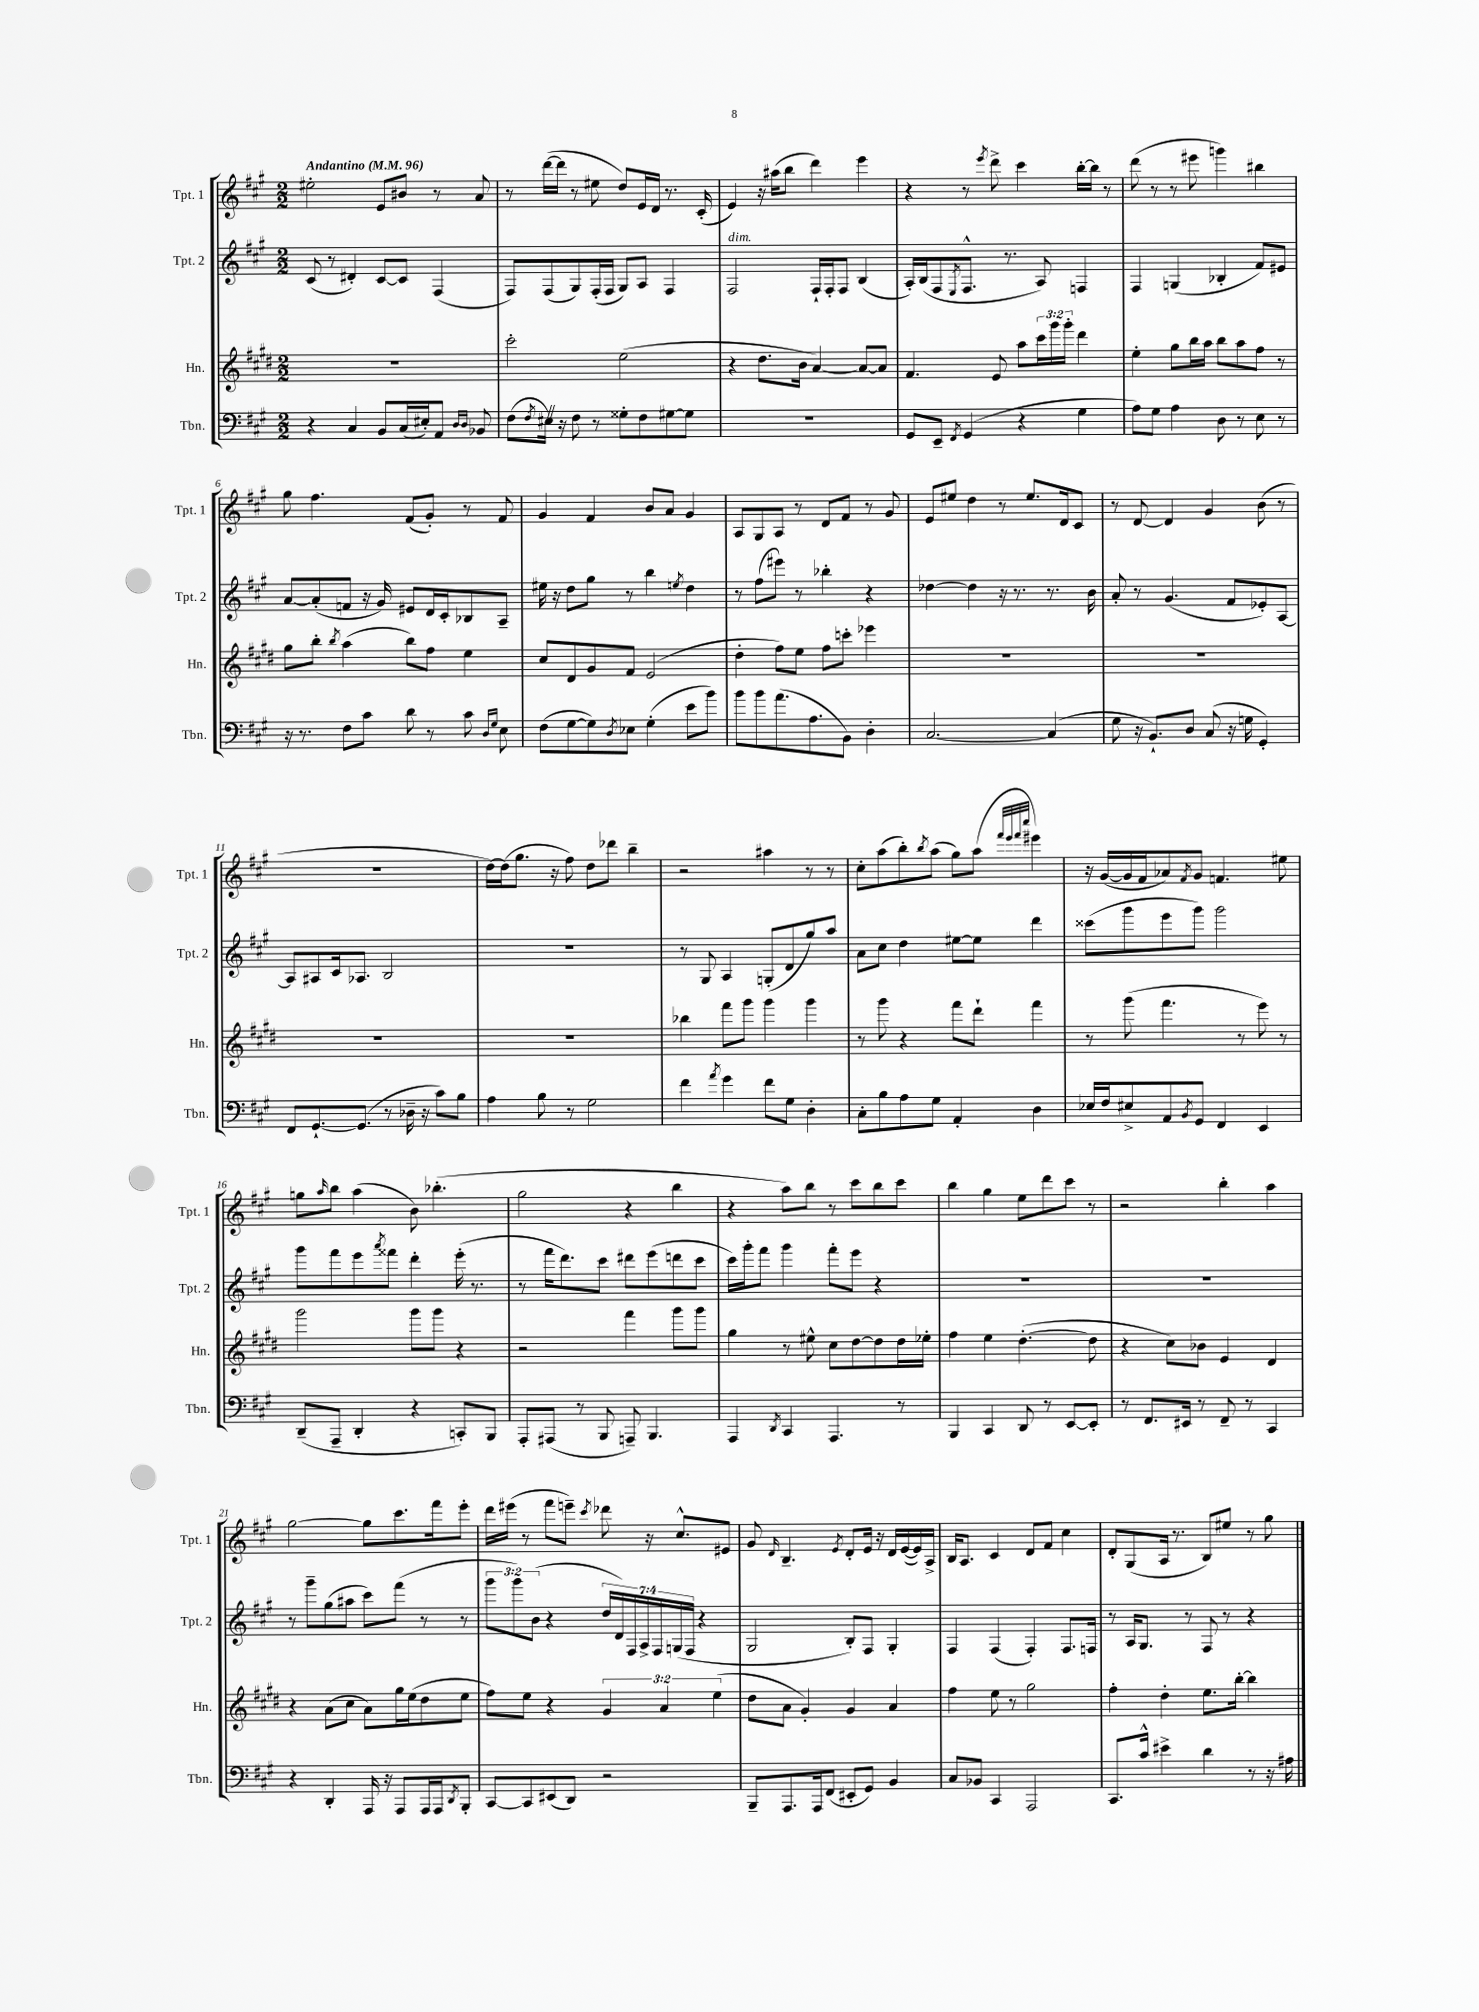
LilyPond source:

<<
\new StaffGroup <<
\new Staff = "s0" \with { instrumentName = "Tpt. 1" shortInstrumentName = "Tpt. 1" } {
    \clef treble \key a \major \numericTimeSignature \time 2/2 \tempo "Andantino" 4 = 96
    eis''2-. e'8 bis'8 r8 a'8 |
    r8 d'''16~( d'''16 r8 eis''8 d''8) e'16 d'16 r8. cis'16-.( |
    e'4) r16 ais''16( b''8 d'''4) e'''4 |
    r4 r8 \acciaccatura { e'''8 } d'''8-> cis'''4 b''16~-. b''16 r8 |
    d'''8( r8 r8 eis'''8 g'''4) bis''4 |
    gis''8 fis''4. fis'8( gis'8-.) r8 fis'8 |
    gis'4 fis'4 b'8 a'8 gis'4 |
    a8 gis8 a8 r8 d'8 fis'8 r8 gis'8 |
    e'8 eis''8 d''4 r8 eis''8. d'16 cis'8 |
    r8 d'8~ d'4 gis'4 b'8( r8 |
    R1 |
    d''16~) d''16( gis''8. r16 fis''8) d''8 des'''8 b''4-- |
    r2 ais''4 r8 r8 |
    cis''8-. a''8( b''8-.) \acciaccatura { b''8 } a''8( gis''8) a''8( \grace { fis'''32 e'''32 fis'''32 cis''''32 } eis'''4) |
    r16 gis'16~( gis'16 fis'16 aes'8) \acciaccatura { fis'8 } gis'8 f'4. eis''8 |
    g''8 \grace { a''16 } b''8 a''4( b'8) bes''4.-.( |
    gis''2 r4 b''4 |
    r4 a''8) b''8 r8 cis'''8 b''8 cis'''8 |
    b''4 gis''4 e''8 d'''8 cis'''8 r8 |
    r2 b''4-. a''4 |
    gis''2~ gis''8 cis'''8. fis'''16 e'''8-. |
    d'''16 eis'''16( r8 fis'''8 e'''8--) \acciaccatura { cis'''8 } des'''8 r16 cis''8.-^ eis'8 |
    gis'8 \grace { d'16 } b4.-- \acciaccatura { e'8 } d'8-. e'16 r16 d'16 e'16~( e'16) a16-> |
    b16 a8. cis'4 d'8 fis'8 cis''4 |
    d'8-. gis8( a16 r8. b8) eis''8 r8 gis''8 \bar "|." |
}
\new Staff = "s1" \with { instrumentName = "Tpt. 2" shortInstrumentName = "Tpt. 2" } {
    \clef treble \key a \major \numericTimeSignature \time 2/2 \override Staff.TupletNumber.text = #tuplet-number::calc-fraction-text
    cis'8( r8 dis'4-.) cis'8~ cis'8 fis4( |
    fis8) fis8( gis8) fis16-.( fis16 gis8) a8 fis4 |
    fis2^\markup { \italic "dim." } fis16-! fis16-. fis8 b4( |
    a16-.) b16( fis8 \acciaccatura { e8 } fis8.-^ r8. a8) f4 |
    fis4 g4( bes4-. fis'8) eis'8 |
    a'8~ a'8-.( f'8 r16 gis'16) eis'8 d'16 cis'16-. bes8 a8-- |
    eis''16 r16 d''8 gis''8 r8 b''4 \acciaccatura { e''8 } d''4 |
    r8 fis''8( eis'''8) r8 bes''4-. r4 |
    des''4~ des''4 r16 r8. r8. b'16 |
    a'8-. r8 gis'4.( fis'8 ees'8-.) a8~ |
    a8 ais8 cis'16 aes8. b2 |
    R1 |
    r8 gis8 a4 g8-.( d'8 gis''8) a''8 |
    a'8 cis''8 d''4 eis''8~ eis''8 d'''4 |
    cisis'''8( gis'''8 e'''8 gis'''8) gis'''2 |
    gis'''8 fis'''8 e'''8 \acciaccatura { a'''8 } fisis'''8 d'''4-. e'''16-.( r8. |
    r8 fis'''16 d'''8.) cis'''8 dis'''8 e'''8( d'''8 cis'''8 |
    cis'''16) gis'''16-. fis'''8 gis'''4 fis'''8-. e'''8 r4 |
    R1 |
    R1 |
    r8 gis'''8-- gis''8( ais''8 cis'''8) fis'''8( r8 r8 |
    \tuplet 3/2 { gis'''8 gis'''8) b'8( } r4 \tuplet 7/4 { d''16 d'16) fis16 a16-> fis16 g16( fis16 } r4 |
    gis2 b8-.) fis8 gis4-. |
    fis4 fis4( fis4-.) fis8. f16 |
    r8 a16 gis8. r8 fis8 r8 r4 \bar "|." |
}
\new Staff = "s2" \with { instrumentName = "Hn." shortInstrumentName = "Hn." } {
    \clef treble \key e \major \numericTimeSignature \time 2/2 \override Staff.TupletNumber.text = #tuplet-number::calc-fraction-text
    R1 |
    cis'''2-. e''2( |
    r4 dis''8. b'16 a'4~) a'8~ a'8 |
    fis'4. e'8 a''8 \tuplet 3/2 { cis'''16 gis'''16 gis'''16-. } dis'''4 |
    e''4-. gis''8 b''16 a''16 b''8 a''8 fis''8 r8 |
    gis''8 b''8-. \acciaccatura { b''8 } a''4( b''8) fis''8 e''4 |
    cis''8 dis'8 gis'8 fis'8 e'2( |
    dis''4-. fis''8) e''8 fis''8 c'''8-. ees'''4 |
    R1 |
    R1 |
    R1 |
    R1 |
    bes''4 fis'''8 gis'''8 gis'''4 gis'''4 |
    r8 gis'''8 r4 fis'''8 dis'''8-! fis'''4 |
    r8 gis'''8( fis'''4. r8 e'''8) r8 |
    gis'''2 gis'''8 gis'''8 r4 |
    r2 fis'''4 gis'''8 gis'''8 |
    gis''4 r8 eis''8-^ cis''8 dis''8~ dis''8 dis''16 ees''16-. |
    fis''4 e''4 dis''4.~-.( dis''8 |
    r4 cis''8) bes'8 e'4 dis'4 |
    r4 a'8( cis''8 a'8) gis''16 e''16( dis''8 e''8 |
    fis''8) e''8 r4 \tuplet 3/2 { gis'4 a'4 e''4( } |
    dis''8 a'8 gis'4-.) gis'4 a'4 |
    fis''4 e''8 r8 gis''2 |
    fis''4-. dis''4-. e''8. b''16~-. b''4 \bar "|." |
}
\new Staff = "s3" \with { instrumentName = "Tbn." shortInstrumentName = "Tbn." } {
    \clef bass \key a \major \numericTimeSignature \time 2/2
    r4 cis4 b,8 cis16( eis16-.) a,8 \grace { d16 d16 } bes,8 |
    fis8( \acciaccatura { fis8 } eis16) \once \override BreathingSign.text = \markup { \musicglyph "scripts.caesura.straight" } \breathe r16 fis8 r8 gisis8-. fis8 gis8~ gis8 |
    R1 |
    gis,8 e,8-- \acciaccatura { fis,8 } gis,4( r4 gis4 |
    a8) gis8 a4 d8 r8 e8 r8 |
    r16 r8. fis8 cis'8 d'8 r8 cis'8 \grace { d16 gis16 } e8 |
    fis8( gis8~ gis8) \acciaccatura { d8 } ees8 gis4-.( e'8 b'8) |
    b'8 b'8 a'8.( a8. b,8) d4-. |
    cis2.~ cis4( |
    gis8 r16 b,8.-!) d8 cis8( r16 g16 gis,4-.) |
    fis,8 gis,8.~-! gis,8.( r8 des16-- r16 cis'8) b8 |
    a4 b8 r8 gis2 |
    fis'4 \acciaccatura { a'8 } gis'4 fis'8 gis8 d4-. |
    cis8-. b8 a8 gis8 a,4-. d4 |
    ees16 fis16 eis8-> a,8 \acciaccatura { b,8 } gis,8 fis,4 e,4 |
    d,8--( a,,8-- d,4-. r4 c,8-.) b,,8 |
    a,,8-. ais,,8( r8 b,,8 a,,8--) b,,4. |
    a,,4 \acciaccatura { d,8 } cis,4 a,,4. r8 |
    b,,4 cis,4 d,8 r8 e,8~ e,8-. |
    r8 fis,8. eis,16 r8 fis,8-- r8 cis,4 |
    r4 d,4-. a,,16 r16 a,,8 a,,16 a,,16 \acciaccatura { d,8 } b,,8-. |
    cis,8~ cis,8 eis,8( d,8) r2 |
    b,,8-- a,,8. a,,16 fis,8( eis,8-. gis,8) b,4 |
    cis8 bes,8 cis,4 a,,2 |
    cis,8. cis'16-^ eis'4-> d'4 r8 r16 ais16 \bar "|." |
}
>>
>>
